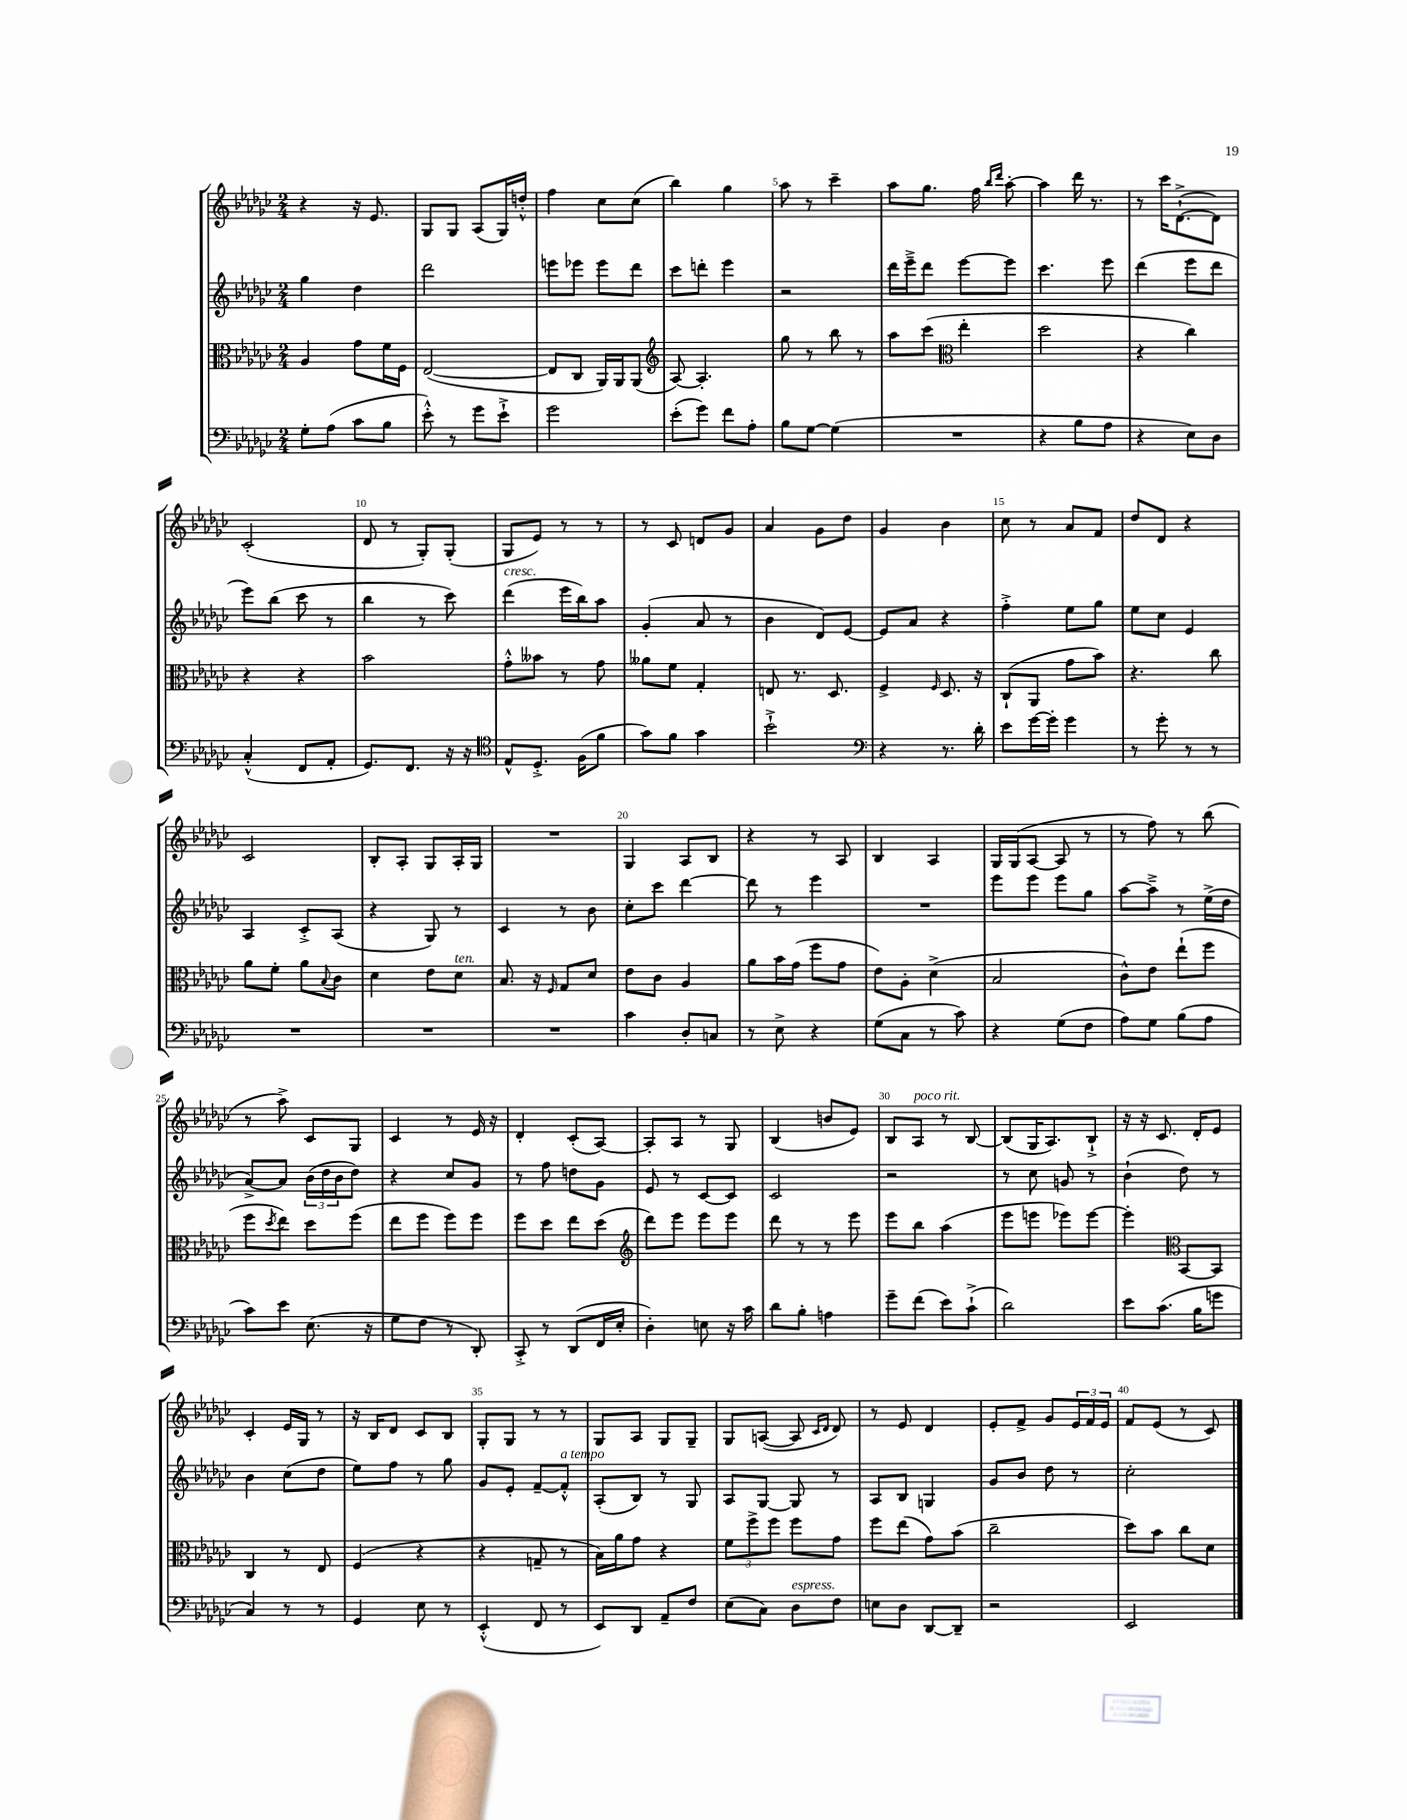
<<
\new StaffGroup <<
\new Staff = "s0" {
    \clef treble \key ges \major \numericTimeSignature \time 2/4
    r4 r16 ees'8. |
    ges8 ges8 aes8( ges16) d''16-.-^ |
    f''4 ces''8 ces''8( |
    bes''4) ges''4 |
    aes''8 r8 ces'''4-- |
    aes''8 ges''8. f''16 \grace { bes''16 des'''16 } aes''8~-. |
    aes''4 des'''16 r8. |
    r8 ces'''16 des'8.~-!->( des'8) |
    ces'2-.( |
    des'8 r8 ges8-.) ges8-.( |
    ges8 ees'8) r8 r8 |
    r8 ces'8 d'8 ges'8 |
    aes'4 ges'8 des''8 |
    ges'4 bes'4 |
    ces''8 r8 aes'8 f'8 |
    des''8 des'8 r4 |
    ces'2 |
    bes8-. aes8-. ges8 aes16-. ges16 |
    R2 |
    ges4 aes8 bes8 |
    r4 r8 aes8 |
    bes4 aes4 |
    ges16 ges16( aes8~ aes8 r8 |
    r8 f''8) r8 bes''8( |
    r8 aes''8->) ces'8 ges8 |
    ces'4 r8 ees'16 r16 |
    des'4-. ces'8-.( aes8~) |
    aes8-. aes8 r8 ges8 |
    bes4( b'8 ees'8) |
    bes8 aes8^\markup { \italic "poco rit." } r8 bes8~ |
    bes8( ges16 aes8.) bes8-!-> |
    r16 r16 ces'8. des'16-. ees'8 |
    ces'4-. ees'16 ges16 r8 |
    r16 bes16 des'8 ces'8 bes8 |
    ges8-. ges8 r8 r8 |
    ges8 aes8 ges8 ges8-- |
    ges8 a8~( a8 \grace { ces'16 des'16 } des'8) |
    r8 ees'8 des'4 |
    ees'8-. f'8-> ges'8 \tuplet 3/2 { ees'16 f'16 ees'16 } |
    f'8 ees'8( r8 ces'8) \bar "|." |
}
\new Staff = "s1" {
    \clef treble \key ges \major \numericTimeSignature \time 2/4
    ges''4 des''4 |
    des'''2 |
    e'''8 ees'''8 ees'''8 des'''8 |
    ces'''8 d'''8-. ees'''4 |
    r2 |
    des'''16 ees'''16---> des'''8 ees'''8~ ees'''8 |
    ces'''4. ees'''8 |
    des'''4( ees'''8 des'''8 |
    ees'''8) bes''8( ces'''8 r8 |
    bes''4 r8 ces'''8) |
    des'''4^\markup { \italic "cresc." }( ees'''16 bes''16) aes''8 |
    ges'4-.( aes'8 r8 |
    bes'4 des'8) ees'8~ |
    ees'8 aes'8 r4 |
    f''4-.-> ees''8 ges''8 |
    ees''8 ces''8 ees'4 |
    aes4 ces'8-.-> aes8( |
    r4 ges8) r8 |
    ces'4 r8 bes'8 |
    ces''8-. ces'''8 des'''4~ |
    des'''8 r8 ees'''4 |
    R2 |
    ees'''8 ees'''8 ees'''8 ges''8 |
    aes''8~ aes''8---> r8 ees''16->( des''16 |
    aes'8~->) aes'8 \tuplet 3/2 { bes'16( des''16 bes'16 } des''8) |
    r4 ces''8 ges'8 |
    r8 f''8 d''8 ges'8 |
    ees'8 r8 ces'8~ ces'8 |
    ces'2 |
    r2 |
    r8 ces''8 g'8 r8 |
    bes'4-!( des''8) r8 |
    bes'4 ces''8( des''8 |
    ees''8) f''8 r8 ges''8 |
    ges'8 ees'8-. f'8~-- f'8-.-^^\markup { \italic "a tempo" } |
    aes8-.( bes8) r8 ges8 |
    aes8 ges8~ ges8 r8 |
    aes8 bes8 g4 |
    ges'8 bes'8 des''8 r8 |
    ces''2-. \bar "|." |
}
\new Staff = "s2" {
    \clef alto \key ges \major \numericTimeSignature \time 2/4
    aes4 ges'8 f'16 f16 |
    ees2~( |
    ees8 ces8 aes,16) aes,16 aes,8( |
    \clef treble aes8~) aes4.-. |
    ges''8 r8 bes''8 r8 |
    aes''8 ces'''8( \clef alto ees''4-. |
    des''2 |
    r4 ces''4) |
    r4 r4 |
    bes'2 |
    ges'8-.-^ beses'8 r8 ges'8 |
    aeses'8 f'8 ges4-. |
    e8 r8. des8. |
    f4-> \grace { f16 } des8. r16 |
    ces8-!( aes,8 ges'8 bes'8) |
    r4. ces''8 |
    aes'8 f'8-. aes'8 \appoggiatura { bes8 } ces'8 |
    des'4 ees'8 des'8^\markup { \italic "ten." } |
    bes8. r16 \grace { f16 } ges8 des'8 |
    ees'8 ces'8 aes4 |
    aes'8 bes'16 ges'16( f''8 ges'8 |
    ees'8) aes8-. des'4->( |
    bes2 |
    ces'8-^) ees'8 ees''8-!( f''8 |
    f''8 \acciaccatura { des''8 } ees''8) des''8 f''8( |
    ees''8 f''8 f''8) f''8 |
    f''8 des''8 ees''8 des''8( |
    \clef treble des'''8) ees'''8 ees'''8 ees'''8 |
    des'''8 r8 r8 ees'''8 |
    ees'''8 bes''8 aes''4( |
    ees'''8 e'''8 ees'''8) ees'''8~ |
    ees'''4-. \clef alto bes,8~ bes,8 |
    ces4 r8 ees8 |
    f4( r4 |
    r4 g8-- r8 |
    bes16) aes'16 ges'8 r4 |
    \tuplet 3/2 { f'8 f''8-> f''8 } f''8 ges'8 |
    f''8 ees''8( ges'8) bes'8( |
    ces''2-- |
    des''8) bes'8 ces''8 des'8 \bar "|." |
}
\new Staff = "s3" {
    \clef bass \key ges \major \numericTimeSignature \time 2/4
    ges8-. aes8( ces'8 bes8 |
    ees'8-.-^) r8 ges'8 ees'8-!-> |
    ges'2 |
    ees'8-.( ges'8) f'8 aes8-. |
    bes8 ges8~ ges4( |
    R2 |
    r4 bes8 aes8 |
    r4 ees8) des8 |
    ces4-.-^( f,8 aes,8-. |
    ges,8.) f,8. r16 r16 |
    \clef tenor ees8-^ des8.-.-> f16( f'8 |
    ges'8) f'8 ges'4 |
    bes'2-!-> |
    \clef bass r4 r8. des'16-. |
    ees'8 ges'16~ ges'16-. ges'4 |
    r8 ges'8-. r8 r8 |
    R2 |
    R2 |
    R2 |
    ces'4 des8-. c8 |
    r8 ees8-> r4 |
    ges8( ces8 r8 ces'8) |
    r4 ges8( f8 |
    aes8) ges8 bes8( aes8 |
    ces'8) ees'8 ees8.( r16 |
    ges8 f8 r8 des,8-.) |
    ces,8-.-> r8 des,8( f,16 ees16-. |
    des4-.) e8 r16 ces'16 |
    des'8 bes8-. a4 |
    ges'8-- f'8( ees'8) ces'8-!->( |
    des'2) |
    ees'8 ces'8.( bes16 g'8 |
    ces4) r8 r8 |
    ges,4 ees8 r8 |
    ees,4-.-^( f,8 r8 |
    ees,8) des,8 aes,8-- f8 |
    ees8( ces8) des8^\markup { \italic "espress." } f8 |
    e8 des8 des,8~ des,8-- |
    r2 |
    ees,2 \bar "|." |
}
>>
>>
\layout { \context { \Score \override BarNumber.break-visibility = ##(#f #t #t) barNumberVisibility = #(every-nth-bar-number-visible 5) } }
